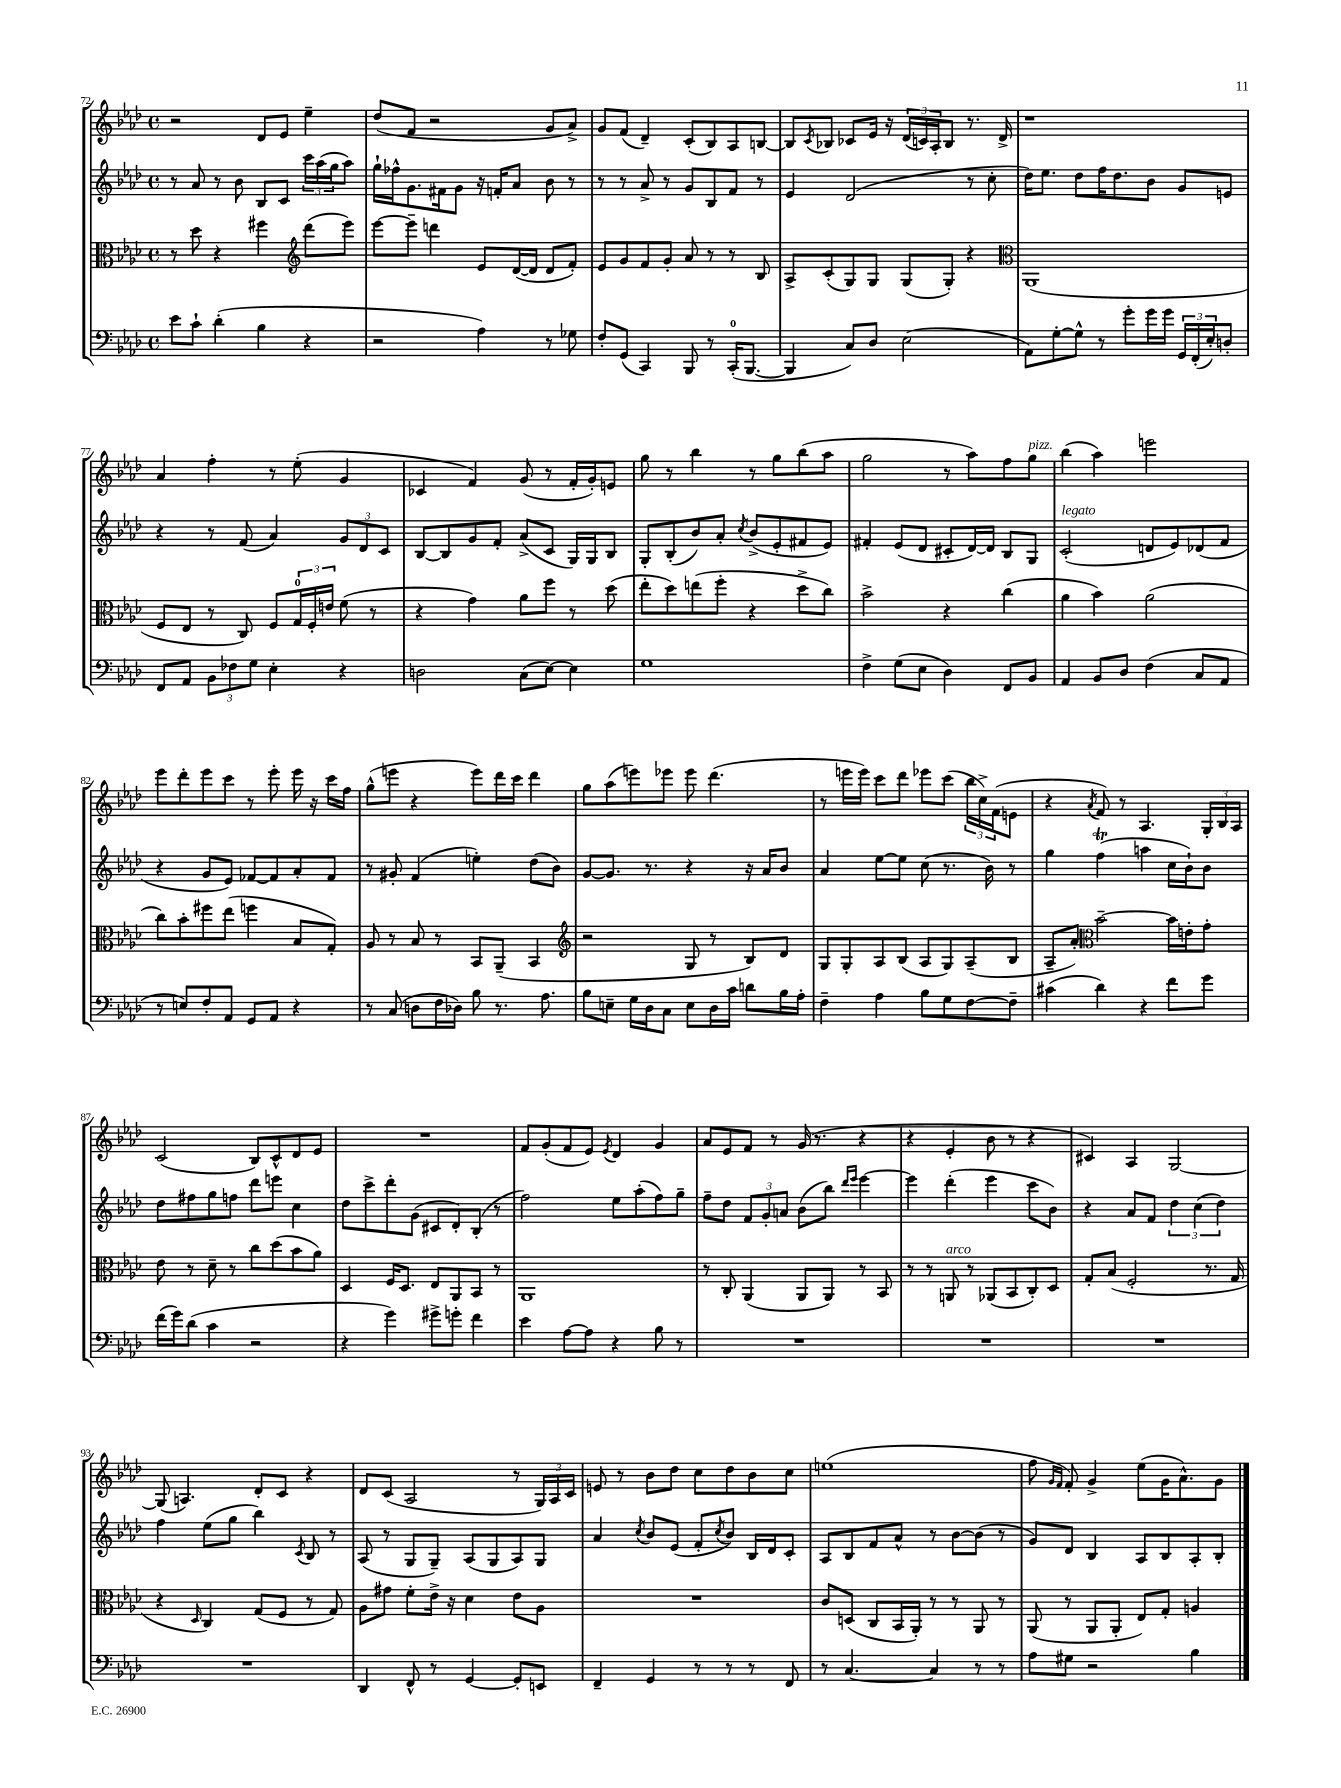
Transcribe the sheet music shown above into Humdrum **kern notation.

**kern	**kern	**kern	**kern
*part4	*part3	*part2	*part1
*staff4	*staff3	*staff2	*staff1
*clefF4	*clefC3	*clefG2	*clefG2
*k[b-e-a-d-]	*k[b-e-a-d-]	*k[b-e-a-d-]	*k[b-e-a-d-]
*M4/4	*M4/4	*M4/4	*M4/4
*met(c)	*met(c)	*met(c)	*met(c)
=72	=72	=72	=72
8e-\L	8r	8r	2r
8c`\J	8dd-\	8a-/	.
(4d-'\	4r	8r	.
.	.	8b-\	.
4B-\	4ff#X\	8B-/L	8d-/L
.	.	8c/J	8e-/J
*	*clefG2	*	*
4r	(8ddd-\L	24ccc\LL	4ee-~\
.	.	(24aa-\	.
.	.	24gg\J	.
.	8eee-\J)	8aa-\J)	.
=73	=73	=73	=73
2r	[8eee-\L	16gg`\LL	(8dd-/L
.	.	16ff-X^^\J	.
.	8eee-~\J]	8.g\	8f/J
.	4dddn\	.	2r
.	.	16f#X\k	.
.	.	8g\J	.
4A-\)	8e-/L	16r	.
.	.	16fn'/KL	.
.	([16d-/L	8a-/J	.
.	16d-/JJ]	.	.
8r	8d-/L	8b-\	8g/L
8G-X\	8f'/J)	8r	8a-^/J)
=74	=74	=74	=74
8F'/L	8e-/L	8r	8g/L
(8GG/J	8g/	8r	(8f/J
4CC/)	8f/	8a-^/	4d-~/)
.	8g'/J	8r	.
8BBB-/	8a-/	8g/L	(8c'/L
8r	8r	8B-/	8B-/)
(16CC'/KL	8r	8f/J	8A-/
[8.BBB-/J	.	.	.
.	8B-/	8r	[8Bn/J
=75	=75	=75	=75
4BBB-/]	8A-^/L	4e-/	8B/L]
.	.	.	8qc/
.	(8c'/	.	8B-X/J
8C/L)	8G/)	(2d-/	8c-X/L
8D-/J	8G/J	.	16e-/Jk
.	.	.	16r
(2E-\	(8G/L	.	(24d-/LL
.	.	.	24cn/)
.	.	.	24A-'/J
.	8G'/J)	.	8B-/J
.	4r	8r	8.r
.	.	8cc'\	.
.	.	.	16d-^/
=76	=76	=76	=76
*	*clefC3	*	*
8AA-\L)	(1AA-	16dd-\KL)	1r
.	.	8.ee-\J	.
[8G'\	.	.	.
8G^^\J]	.	8dd-\L	.
8r	.	16ff\K	.
.	.	8.dd-\	.
8g'\L	.	.	.
16g\L	.	8b-\J	.
16g\JJ	.	.	.
24GG/LL	.	8g/L	.
(24FF'/	.	.	.
24E-'/J)	.	.	.
8Dn'/J	.	8en/J	.
!!LO:LB:g=z
=77	=77	=77	=77
8FF/L	8F/L	4r	4a-/
8AA-/J	8E-/J	.	.
12BB-\L	8r	8r	4ff'\
12F-X\	.	.	.
.	8C/)	(8f/	.
12G\J	.	.	.
4E-'\	8F/L	4a-/)	8r
.	24G/L	.	(8ee-'\
.	24F'/	.	.
.	24en/JJ	.	.
4r	(8f\	12g/L	4g/
.	.	12d-/	.
.	8r	.	.
.	.	12c/J	.
=78	=78	=78	=78
2Dn\	4r	[8B-/L	4c-X/
.	.	8B-/]	.
.	4g\)	8g/	4f/)
.	.	8f'/J	.
(8C\L	8a-\L	(8a-^/L	(8g/
[8E-\J)	8ff\J	8c/J	8r
4E-\]	8r	16G/LL)	16f'/LL
.	.	16G/J	16g'/J)
.	(8dd-\	8B-/J	8en/J
=79	=79	=79	=79
1G	8ee-'\L	8G'/L	8gg\
.	8dd-\)	(8B-'/	8r
.	(8een\	8b-/)	4bb-\
.	8ff'\J	8a-'/J	.
.	.	8qcc/	.
.	4r	(8b-^/L	8r
.	.	8e-'/	8gg\L
.	8dd-^\L	8f#X/	(8bb-\
.	8cc\J)	8e-/J)	8aa-\J
=80	=80	=80	=80
4F^\	2b-^\	4f#X'/	2gg\
(8G\L	.	(8e-/L	.
8E-\J	.	8d-/J	.
4D-\)	4r	8c#X'/L	8r
.	.	[16d-/L)	8aa-\L)
.	.	16d-/JJ]	.
8FF/L	(4cc\	8B-/L	8ff\
!	!	!	!LO:TX:a:i:t=pizz.
8BB-/J	.	8G/J	8gg\J
=81	=81	=81	=81
!	!	!LO:TX:a:i:t=legato	!
4AA-/	4a-\	(2c'/	(4bb-\
8BB-/L	4b-\)	.	4aa-\)
8D-/J	.	.	.
(4F\	(2a-\	8dn/L	2eeen\
.	.	8e-/)	.
8C/L	.	(8d-X/	.
8AA-/J	.	8f/J	.
!!LO:LB:g=z
=82	=82	=82	=82
8r	8cc\L)	4r	8eee-\L
8En/L)	8b-'\	.	8ddd-'\
8F'/	8ff#X\	8g/L	8eee-\
8AA-/J	(8ee-\J	8e-/J)	8ccc\J
8GG/L	4ffn\	[8f-X/L	8r
8AA-/J	.	8f-/]	8eee-'\
4r	8B-/L	8a-'/	16eee-\
.	.	.	16r
.	8G'/J)	8f-/J	16ccc\LL
.	.	.	16ff\JJ
=83	=83	=83	=83
8r	8A-/	8r	(8gg^^\L
(8C/	8r	8g#X'/	8eeen\J
8Dn\L	8B-/	(4f/	4r
16F\L	8r	.	.
16D-X\JJ)	.	.	.
8B-\	8BB-/L	4een'\)	8eee\L)
8.r	(8AA-~/J	.	16ddd-\L
.	.	.	16ccc\JJ
.	4BB-/	(8dd-\L	4ddd-\
8.A-\	.	.	.
.	.	8b-\J)	.
=84	=84	=84	=84
*	*clefG2	*	*
8B-\L	2r	[8g/L	8gg\L
8En~\J	.	8.g/J]	(8aa-\
16G\LL	.	.	8eeen\)
16D-\J	.	8.r	.
8C\J	.	.	8eee-X\J
8E\L	8G/	4r	8eee-\
16D-\L	8r	.	(4.ddd-\
16c\JJ	.	.	.
8dn\L	8B-/L)	16r	.
.	.	16a-/KL	.
16B-\L	8d-/J	8b-/J	.
16A-'\JJ	.	.	.
=85	=85	=85	=85
4F~\	8G/L	4a-/	8r
.	8G'/	.	16eeen\LL
.	.	.	16eee\JJ)
4A-\	8A-/	[8ee-\L	8ccc\L
.	(8B-/J	8ee-\J]	8ddd-\J
8B-\L	8A-/L	(8cc\	8eee-X\L
8G\	8G/)	8.r	(8ccc\J
[8F\	(8A-~/	.	24bb-\LL
.	.	.	24cc^\)
.	.	16b-\)	.
.	.	.	(24f\J
8F~\J]	8B-/J	8r	8en\J
=86	=86	=86	=86
(4c#X\	8A-~/L	4gg\	4r
.	8a-'/J)	.	.
*	*clefC3	*	*
.	.	.	8qa-/
4d-\)	[2b-~\	(4ffT\	8f/)
.	.	.	8r
4r	.	4aan\	4.A-/
8f\L	16b-\LL]	16cc\LL	.
.	16en'\J	16b-`\J)	.
8g\J	8g'\J	8b-\J	24G'/LL
.	.	.	24B-/
.	.	.	24A-/JJ
!!LO:LB:g=z
=87	=87	=87	=87
(16f\LL	8e-\	8dd-\L	(2c/
16g\J)	.	.	.
(8d-\J	8r	8ff#X\	.
4c\	8d-~\	8gg\	.
.	8r	8ffn\J	.
2r	8cc\L	8ddd-\L	8B-/L)
.	(8dd-\	8eeen\J	8c^^/
.	8b-\	4cc\	8d-/
.	8a-\J)	.	8e-/J
=88	=88	=88	=88
4r	4D-/	8dd-\L	1r
.	.	8ccc^\	.
4g\)	16F/KL	8ddd-'\	.
.	8.D-/J	.	.
.	.	(8g\J	.
8g#X^\L	8E-/L	8c#X/L	.
8gn'\J	8AA-/	8d-'/)	.
4f\	8BB-/J	(8B-'/J	.
.	8r	8r	.
=89	=89	=89	=89
4e-\	1AA-	2ff\)	8f/L
.	.	.	(8g'/
[8A-\L	.	.	8f/
8A-\J]	.	.	8e-/J)
.	.	.	8qe-/
4r	.	8ee-\L	4d-/
.	.	(8aa-'\	.
8B-\	.	8ff\)	4g/
8r	.	8gg~\J	.
=90	=90	=90	=90
1r	8r	8ff~\L	8a-/L
.	8C'/	8dd-\J	8e-/
.	(4AA-/	12f/L	8f/J
.	.	12g'/	.
.	.	.	8r
.	.	12an/J	.
.	8AA-/L	(8b-\L	(16g/
.	.	.	8.r
.	8AA-/J)	8bb-\J)	.
.	.	16qqddd-/LL	.
.	.	16qqeee-/JJ	.
.	8r	[4eee-\	4r
.	8BB-/	.	.
=91	=91	=91	=91
1r	8r	4eee-\]	4r
.	8r	.	.
!	!LO:TX:a:i:t=arco	!	!
.	8AAn/	(4ddd-'\	4e-'/
.	8r	.	.
.	(8AA-X/L	4eee-\	8b-\
.	8BB-/	.	8r
.	8C'/)	8ccc\L	4r
.	8D-/J	8b-\J)	.
=92	=92	=92	=92
1r	8G'/L	4r	4c#X/)
.	(8B-/J	.	.
.	2F'/	8a-/L	4A-/
.	.	8f/J	.
.	.	6dd-\	[2G/
.	.	(6cc\	.
.	8.r	.	.
.	.	6dd-\)	.
.	16G/	.	.
!!LO:LB:g=z
=93	=93	=93	=93
1r	4r	4ff\	(8G/]
.	.	.	4.An/)
.	16qqD-/	.	.
.	4C/)	(8ee-\L	.
.	.	8gg\J	.
.	(8G/L	4bb-\)	8d-'/L
.	8F/J	.	8c/J
.	.	8qc/	.
.	8r	8B-/	4r
.	8G/)	8r	.
=94	=94	=94	=94
4DD-/	8A-\L	(8A-/	8d-/L
.	8g#X\J	8r	(8c/J
8FF^^/	8f'\L	8G/L	2A-/
8r	16e-^\Jk	8G~/J)	.
.	16r	.	.
[4GG/	4d-\	(8A-/L	.
.	.	8G/	.
8GG'/L]	8e-\L	8A-/)	8r
8EEn/J	8A-\J	8G/J	24G/LL)
.	.	.	24A-/
.	.	.	24c/JJ
=95	=95	=95	=95
4FF~/	1r	4a-/	8en/
.	.	.	8r
.	.	8qcc/	.
4GG/	.	8b-/L	8b-\L
.	.	(8e-/J	8dd-\J
8r	.	8f'/L	8cc\L
.	.	8qcc/	.
8r	.	8b-/J)	8dd-\
8r	.	16B-/LL	8b-\
.	.	16d-/J	.
8FF/	.	8c'/J	8cc\J
=96	=96	=96	=96
8r	8c/L	8A-/L	(1een
[4.C/	(8Dn/J	8B-/	.
.	8C/L	8f/	.
.	16BB-/L	8a-^^/J	.
.	16AA-'/JJ)	.	.
4C/]	8r	8r	.
.	8r	[8b-\L	.
8r	8AA-/	(8b-\J]	.
8r	8r	8r	.
=97	=97	=97	=97
8A-\L	(8AA-/	8g/L)	8ff\
.	.	.	16qqg/LL
.	.	.	16qqf/JJ
8G#X\J	8r	8d-/J	8f'/)
2r	8AA-/L	4B-/	4g^/
.	8AA-'/J	.	.
.	8E-/L)	8A-/L	(8ee-\L
.	8G'/J	8B-/	16g\K
.	.	.	8.a-^^\)
4B-\	4An/	8A-'/	.
.	.	8B-'/J	8g\J
==	==	==	==
*-	*-	*-	*-
